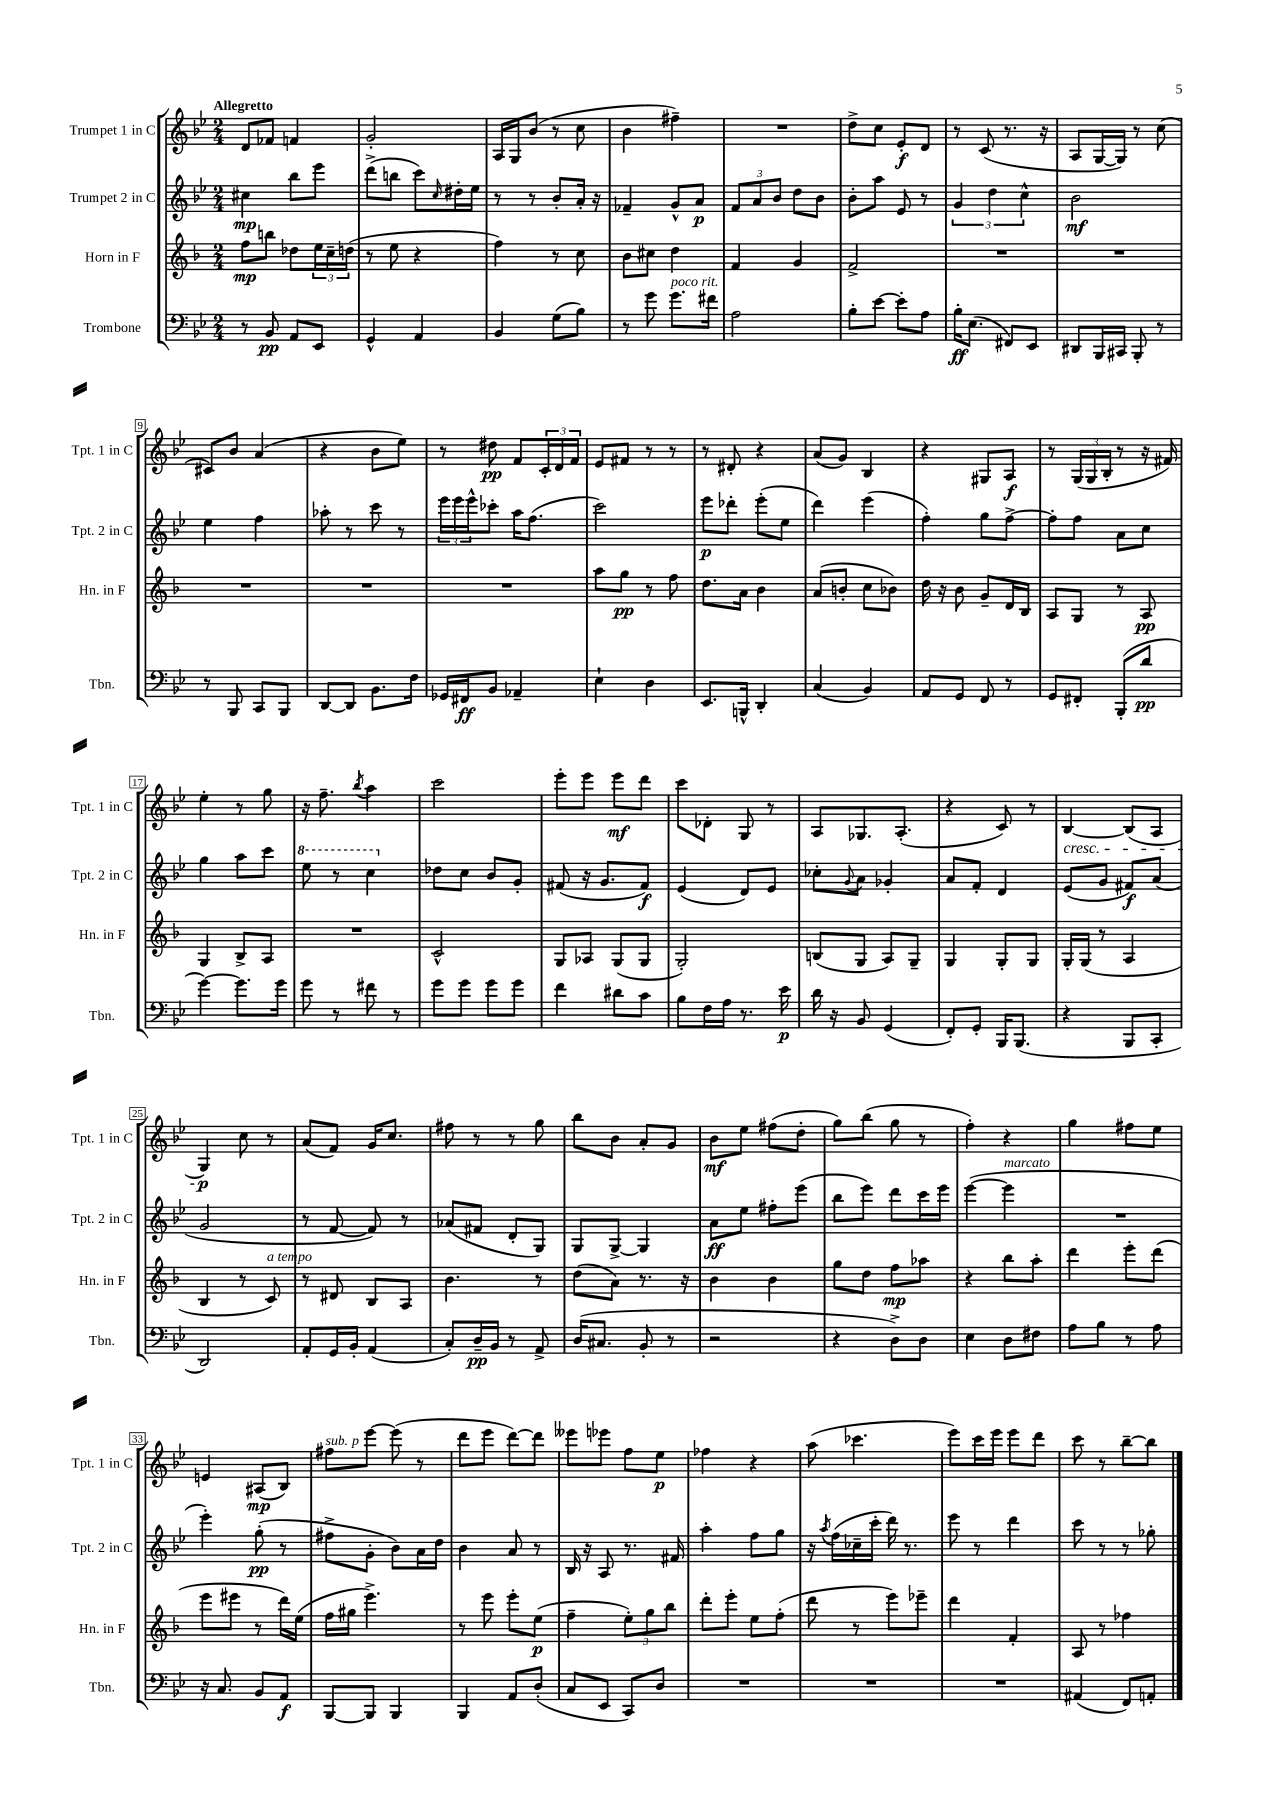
<<
\new StaffGroup <<
\new Staff = "s0" \with { instrumentName = "Trumpet 1 in C" shortInstrumentName = "Tpt. 1 in C" } {
    \clef treble \key bes \major \numericTimeSignature \time 2/4 \tempo "Allegretto"
    d'8 fes'8 f'4 |
    g'2-. |
    a16 g16 bes'8( r8 c''8 |
    bes'4 fis''4--) |
    R2 |
    d''8-> c''8 ees'8-.\f d'8 |
    r8 c'8( r8. r16 |
    a8 g16~ g16) r8 c''8( |
    cis'8) bes'8 a'4( |
    r4 bes'8 ees''8) |
    r8 dis''8\pp f'8 \tuplet 3/2 { c'16-. d'16 f'16 } |
    ees'8 fis'8 r8 r8 |
    r8 dis'8-. r4 |
    a'8( g'8) bes4 |
    r4 gis8 a8\f |
    r8 \tuplet 3/2 { g16( g16 bes16-. } r8 r16 fis'16) |
    ees''4-. r8 g''8 |
    r16 f''8.-- \acciaccatura { bes''8 } a''4 |
    c'''2 |
    ees'''8-. ees'''8 ees'''8\mf d'''8 |
    c'''8 des'8-. g8 r8 |
    a8 ges8. a8.-.( |
    r4 c'8) r8 |
    bes4~\cresc bes8( a8 |
    g4\p\!) c''8 r8 |
    a'8( f'8) g'16 c''8. |
    fis''8 r8 r8 g''8 |
    bes''8 bes'8 a'8-. g'8 |
    bes'8\mf ees''8 fis''8( d''8-. |
    g''8) bes''8( g''8 r8 |
    f''4-.) r4 |
    g''4 fis''8 ees''8 |
    e'4 ais8\mp( bes8) |
    fis''8^\markup { \italic "sub. p" } ees'''8~ ees'''8( r8 |
    d'''8 ees'''8 d'''8~) d'''8 |
    eeses'''8 ees'''8 f''8 ees''8\p |
    fes''4 r4 |
    a''8( ces'''4. |
    ees'''8) c'''16 ees'''16 ees'''8 d'''8 |
    c'''8 r8 bes''8~-- bes''8 \bar "|." |
}
\new Staff = "s1" \with { instrumentName = "Trumpet 2 in C" shortInstrumentName = "Tpt. 2 in C" } {
    \clef treble \key bes \major \numericTimeSignature \time 2/4
    cis''4\mp bes''8 ees'''8 |
    d'''8->( b''8 c'''8) \grace { c''16 } dis''16-. ees''16 |
    r8 r8 bes'8-. a'16-. r16 |
    fes'4-- g'8-^ a'8\p |
    \tuplet 3/2 { f'8 a'8 bes'8 } d''8 bes'8 |
    bes'8-. a''8 ees'8 r8 |
    \tuplet 3/2 { g'4 d''4 c''4-^ } |
    bes'2\mf |
    ees''4 f''4 |
    aes''8-. r8 c'''8 r8 |
    \tuplet 3/2 { ees'''16 ees'''16 ees'''16-^ } ces'''8-. a''16 f''8.( |
    c'''2) |
    ees'''8\p des'''8-. ees'''8-.( ees''8 |
    d'''4) ees'''4( |
    f''4-.) g''8 f''8~-> |
    f''8-. f''8 a'8 c''8 |
    g''4 a''8 c'''8 |
    \ottava #1 ees'''8 r8 c'''4 \ottava #0 |
    des''8 c''8 bes'8 g'8-. |
    fis'8( r16 g'8. fis'8\f) |
    ees'4( d'8) ees'8 |
    ces''8-. \appoggiatura { g'8 } a'8 ges'4-. |
    a'8 f'8-. d'4 |
    ees'8( g'8 fis'8\f) a'8( |
    g'2 |
    r8 f'8~ f'8) r8 |
    aes'8( fis'8 d'8-. g8) |
    g8 g8~-> g4 |
    a'8\ff ees''8 fis''8-. ees'''8( |
    bes''8 ees'''8) d'''8 c'''16 ees'''16 |
    ees'''4~( ees'''4^\markup { \italic "marcato" } |
    R2 |
    ees'''4-.) g''8-.\pp( r8 |
    fis''8-> g'8-. bes'8) a'16 d''16 |
    bes'4 a'8 r8 |
    bes16 r16 a8 r8. fis'16 |
    a''4-. f''8 g''8 |
    r16 \acciaccatura { a''8 } f''16( ces''16-- c'''16-. d'''16) r8. |
    ees'''8 r8 d'''4 |
    c'''8 r8 r8 ges''8-. \bar "|." |
}
\new Staff = "s2" \with { instrumentName = "Horn in F" shortInstrumentName = "Hn. in F" } {
    \clef treble \key f \major \numericTimeSignature \time 2/4
    f''8\mp b''8 des''8 \tuplet 3/2 { e''16 c''16-- d''16( } |
    r8 e''8 r4 |
    f''4) r8 c''8 |
    bes'8 cis''8 d''4 |
    f'4 g'4 |
    f'2-> |
    R2 |
    R2 |
    R2 |
    R2 |
    R2 |
    a''8 g''8\pp r8 f''8 |
    d''8. a'16 bes'4 |
    a'8( b'8-. c''8 bes'8) |
    d''16 r16 bes'8 g'8-- d'16 bes16 |
    a8 g8 r8 a8\pp |
    g4 bes8-> a8 |
    R2 |
    c'2-^ |
    g8 aes8 g8( g8 |
    g2-.) |
    b8( g8 a8) g8-- |
    g4 g8-. g8 |
    g16-. g16( r8 a4 |
    bes4 r8 c'8^\markup { \italic "a tempo" }) |
    r8 dis'8 bes8 a8 |
    bes'4. r8 |
    d''8( a'8) r8. r16 |
    bes'4 bes'4 |
    g''8 d''8 f''8\mp aes''8 |
    r4 bes''8 a''8-. |
    d'''4 e'''8-. d'''8( |
    e'''8 eis'''8 r8 d'''16) e''16( |
    f''16 gis''16 e'''4.->) |
    r8 e'''8 e'''8-. e''8\p( |
    f''4-- \tuplet 3/2 { e''8-.) g''8 bes''8 } |
    d'''8-. e'''8-. e''8 f''8-.( |
    d'''8 r8 e'''8) ees'''8-- |
    d'''4 f'4-. |
    a8 r8 fes''4 \bar "|." |
}
\new Staff = "s3" \with { instrumentName = "Trombone" shortInstrumentName = "Tbn." } {
    \clef bass \key bes \major \numericTimeSignature \time 2/4
    r8 bes,8\pp a,8 ees,8 |
    g,4-^ a,4 |
    bes,4 g8( bes8) |
    r8 g'8 g'8.^\markup { \italic "poco rit." } fis'16 |
    a2 |
    bes8-. ees'8~ ees'8-. a8 |
    bes16-.\ff ees8.( fis,8) ees,8 |
    dis,8 bes,,16 cis,16 bes,,8-. r8 |
    r8 bes,,8 c,8 bes,,8 |
    d,8~ d,8 bes,8. f16 |
    ges,16 fis,16\ff bes,8 aes,4-- |
    ees4-! d4 |
    ees,8. b,,16-^ d,4-. |
    c4( bes,4) |
    a,8 g,8 f,8 r8 |
    g,8 fis,8-. bes,,8-.( d'8\pp |
    g'4~) g'8. g'16 |
    g'8 r8 fis'8 r8 |
    g'8 g'8 g'8 g'8 |
    f'4 dis'8 c'8 |
    bes8 f16 a16 r8. ees'16\p |
    d'16 r16 bes,8 g,4( |
    f,8-.) g,8-. bes,,16 bes,,8.( |
    r4 bes,,8 c,8-. |
    d,2) |
    a,8-. g,16 bes,16-. a,4( |
    c8-.) d16--\pp bes,16 r8 a,8-> |
    d16( cis8. bes,8-. r8 |
    r2 |
    r4 d8->) d8 |
    ees4 d8 fis8 |
    a8 bes8 r8 a8 |
    r16 c8. bes,8 a,8\f |
    bes,,8~ bes,,8 bes,,4 |
    bes,,4 a,8 d8-.( |
    c8 ees,8 c,8) d8 |
    R2 |
    R2 |
    R2 |
    ais,4( f,8) a,8-. \bar "|." |
}
>>
>>
\layout { \context { \Score \override BarNumber.stencil = #(make-stencil-boxer 0.1 0.3 ly:text-interface::print) } }
